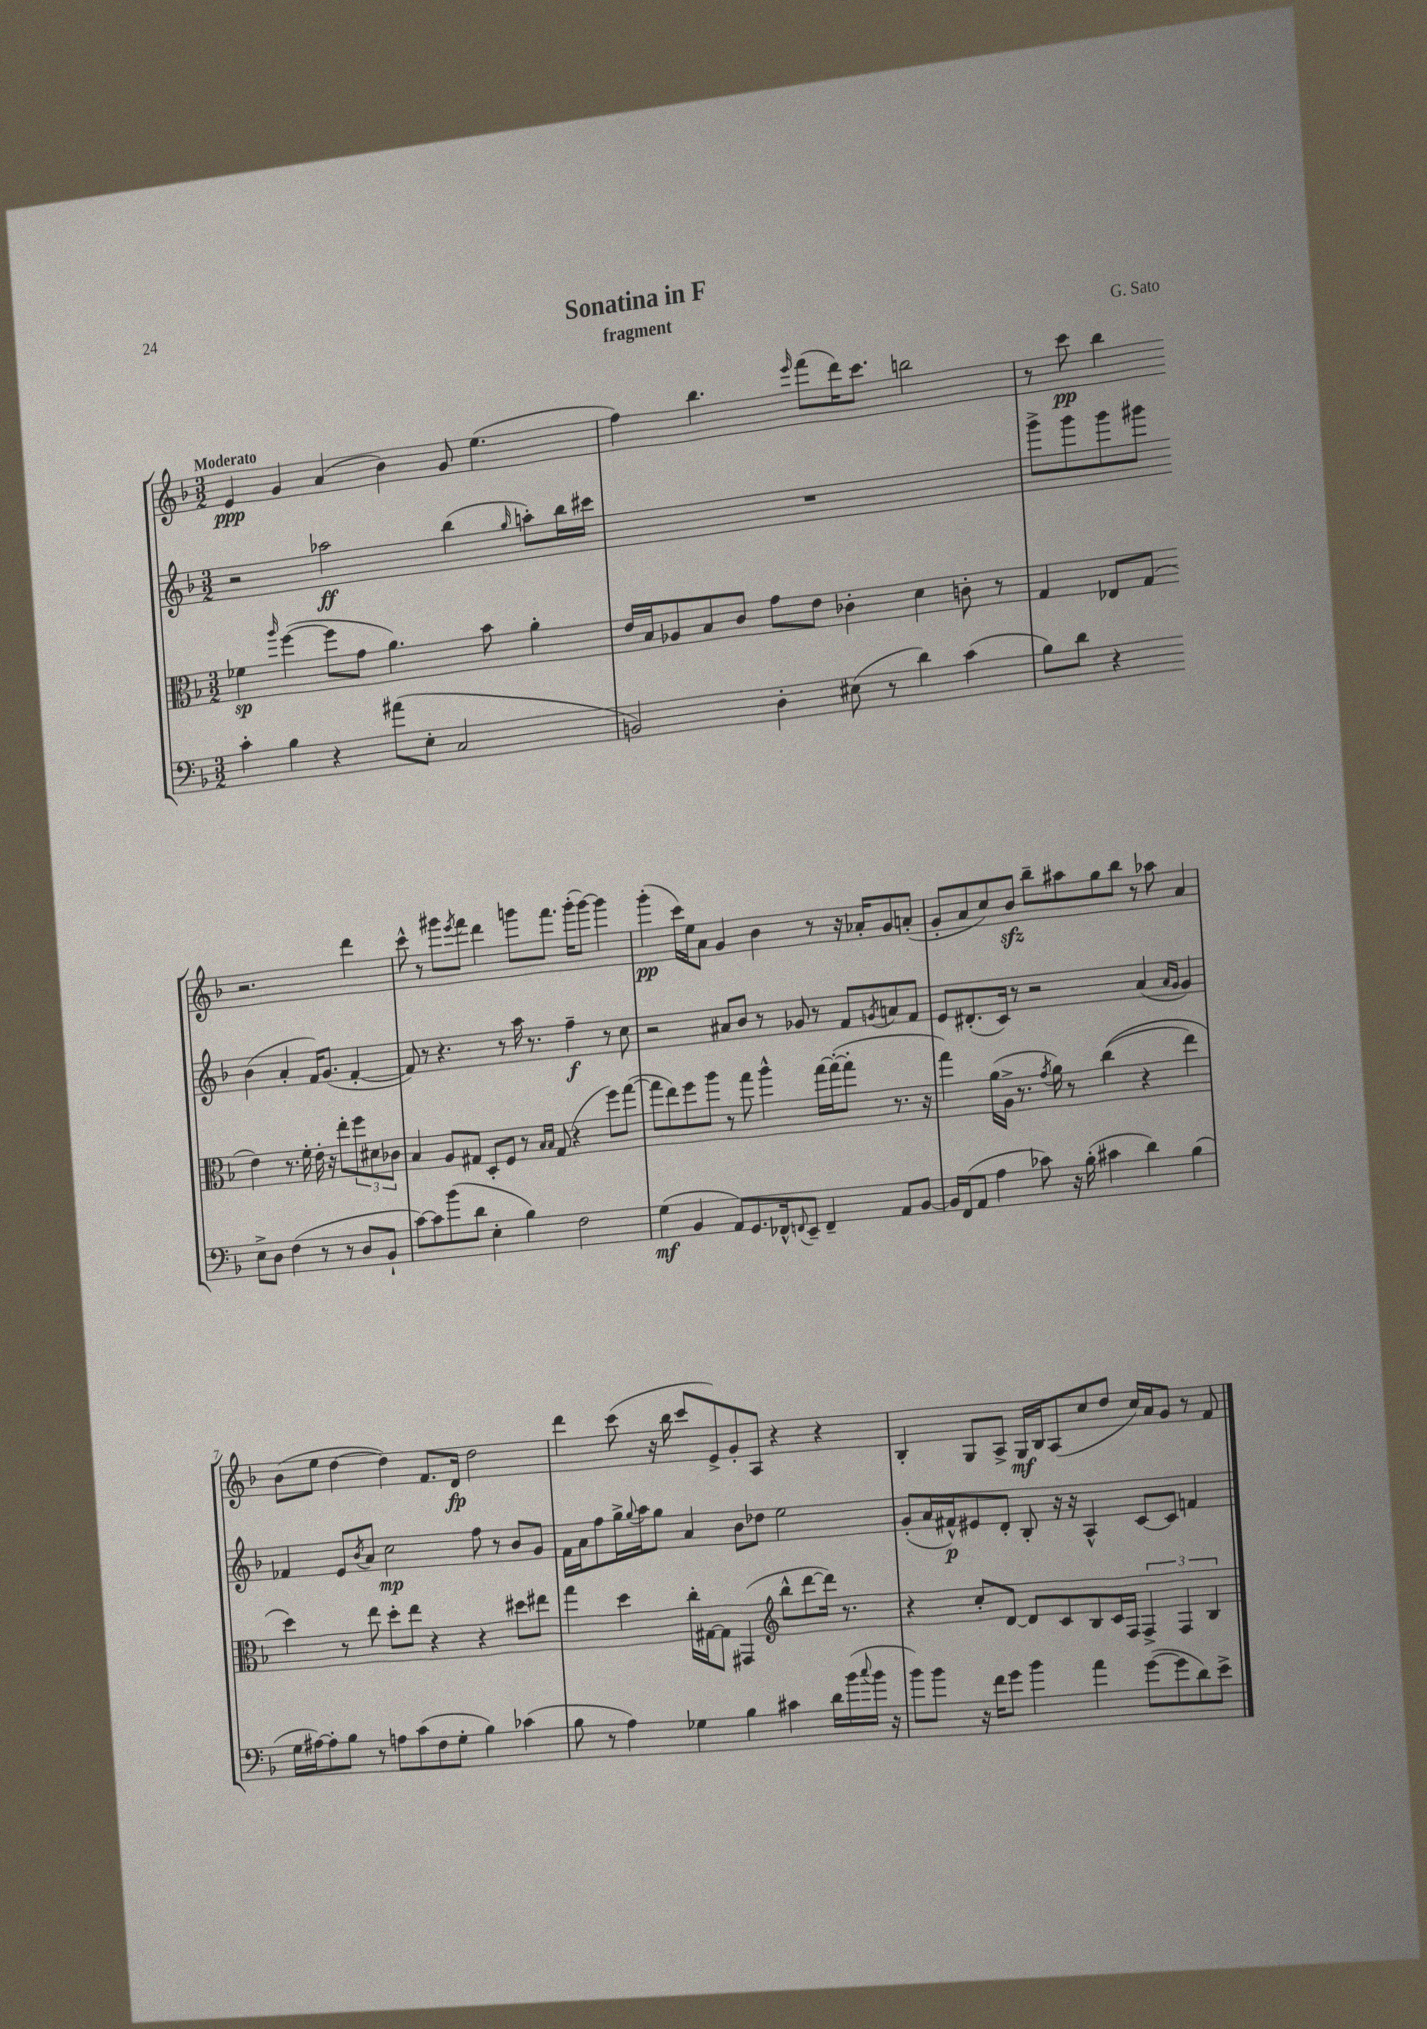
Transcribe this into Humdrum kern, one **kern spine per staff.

**kern	**kern	**kern	**kern
*staff4	*staff3	*staff2	*staff1
*clefF4	*clefC3	*clefG2	*clefG2
*k[b-]	*k[b-]	*k[b-]	*k[b-]
*M3/2	*M3/2	*M3/2	*M3/2
4c'\	4f-\	2r	4e/
.	16qqaa/	.	.
4B-\	([4ff\	.	4g/
4r	8ff\]L	2aa-\	(4a/
.	8g\J	.	.
(8a#\L	4.a\)	.	4b-\)
8E'\J	.	.	.
2C/	.	(4bb-\	8g/
.	8b-\	.	(4.ee\
.	.	16qqgg/	.
.	4a'\	8aa'\L)	.
.	.	16bb-\L	.
.	.	16ccc#\JJ	.
=	=	=	=
2BB/)	16e/LL	1.r	4ff\)
.	16B-/J	.	.
.	8A-/	.	.
.	8B-/	.	4.bb-\
.	8c/J	.	.
4D'\	8g\L	.	.
.	.	.	16qqeee/
.	8e\J	.	(8fff\L
(8E#\	4c-'\	.	16ddd\K)
.	.	.	8.ccc\J
8r	.	.	.
4d\)	4d\	.	2bb\
(4c\	8c'\	.	.
.	8r	.	.
=	=	=	=
8B-\L)	4G/	8ggg^\L	8r
8d\J	.	8ggg\	8ccc\
4r	8E-/L	8ggg\	4bb-\
.	(8G/J	8ggg#\J	.
8E^\L	4e\)	(4b-\	2.r
8D\J	.	.	.
(4F\	8.r	4a'/	.
.	16f'\	.	.
8r	16e'\	16f/LK)	.
.	16r	(8.g/J	.
8r	8ee'\L	.	.
8D/L	12ff\	[4f'/	4ddd\
.	12d#\	.	.
8BB-`/J	.	.	.
.	12c-\J	.	.
=	=	=	=
[8c\L)	4B-/	8f/])	8ccc^^\
8c\]	.	8r	8r
(8b-\	8A/L	4.r	8ggg#\L
.	.	.	8qeee/
8d\J	8G#/J	.	8fff\J
4E'\	8D'/L	.	4ddd\
.	8F/J	8r	.
4B-\)	8r	16aa\	8ggg\L
.	.	8.r	.
.	16qqB-/LL	.	.
.	16qqB-/JJ	.	.
.	(8G#/	.	8.fff\J
2F\	4r	4ff~\	.
.	.	.	(16ggg'\LK
.	.	.	[8ggg\J)
.	8ff\L)	8r	4ggg\]
.	([8gg\J	8cc\	.
=	=	=	=
(4G\	8gg\]L	2r	(4ggg'\
.	8ee\)	.	.
4BB-/	8ff\	.	16ccc\LL)
.	.	.	16ee\J
.	8aa\J	.	8a\J
8AA/L)	8r	8a#/L	4g/
8.GG/	8gg\	8b-/J	.
.	4aa^^\	8r	4b-\
16FF-^^/k	.	.	.
8qqFF/	.	.	.
8EE~/J	.	8g-/	.
4FF~/	[16gg\LL	8r	8r
.	(16gg'\_J	.	.
.	8gg'\]J	8f/L	16r
.	.	.	16a-'/LK
.	.	8qg/	.
8AA/L	8.r	8a/	8g/
[8BB-/J	.	8f/J	(8a'/J
.	16r	.	.
=	=	=	=
16BB-/]LL	4gg\)	8e/L	8g'/L
(16FF/J	.	.	.
8AA/J	.	(8.d#'/	8a/
4A\	(16a\LL	.	8cc/)
.	16A^\JJ	16c/Jk)	.
.	8.r	8r	8b-/J
8c-\)	.	2r	8bb-~\L
.	8qg/	.	.
.	16a\)	.	.
16r	8r	.	8aa#\
(16B-'\	.	.	.
4c#\	&((4cc\	.	8gg\
.	.	.	8bb-\J
4d\)	4r	(4a/	8r
.	.	.	8aa-\
.	.	16qqa/LL	.
.	.	16qqg/JJ	.
(4B-\	4ee\)	4g/)	4a/
=	=	=	=
16G\LL	4dd\&)	4f-/	(8b-\L
[16A#\J)	.	.	.
8A#'\]	.	.	8ee\J
8B-\J	8r	8e/L	[4dd\
.	.	8qb-/	.
8r	8ee\	8a/J	.
8A\L	8dd'\L	2cc\	4dd\])
(8c\	8ee\J	.	.
8F\	4r	.	8.f/L
8G'\J	.	.	.
.	.	.	16d/Jk
4B-\)	4r	8ff\	2dd\
.	.	8r	.
(4c-\	8dd#\L	8b-/L	.
.	8ee#\J	8g/J	.
=	=	=	=
8B-\	4gg\	16f\LL	4ddd\
.	.	16a\J	.
8r	.	8ff\	.
4A\)	4dd\	16gg^\L	(8ccc\
.	.	8qqgg/	.
.	.	16aa\J	.
.	.	8gg\J	16r
.	.	.	16bb-\
4G-\	16cc'\LL	4a/	8ccc/L
.	[16G#\J	.	.
.	8G#\]J	.	8e^/)
4B-\	(4GG#/	8b-\L	8g'/
.	.	8dd-\J	8A/J
*	*clefG2	*	*
4c#\	8bb-^^\L	2ee\	4r
.	[8ddd\	.	.
16d\LL	16ddd\]Jk)	.	4r
(16b-\	8.r	.	.
8qqcc/	.	.	.
16b-\JJ	.	.	.
16r	.	.	.
=	=	=	=
8b-\L)	4r	(8g'/L	4B-'/
8b-\J	.	16a/L	.
.	.	16f#^^/J)	.
16r	8cc'/L	8e#/	8G/L
16f\LK	.	.	.
8g\J	[8d/J	8d'/J	8A^/J
4b-\	8d/]L	8B-'/	16G/LL
.	.	.	16B-/J
.	8c/	16r	(8A/
.	.	16r	.
4a\	8B-/	4A^^/	8cc/
.	16c/L	.	8dd/J
.	16F/JJ	.	.
([8g\L	6F^/	[8c/L	16cc/LL)
.	.	.	16a/J
8g\]	.	8c/]J	8g/J
.	6F/	.	.
8d\)	.	4f/	8r
.	6B-/	.	.
8e^\J	.	.	8f/
==	==	==	==
*-	*-	*-	*-
